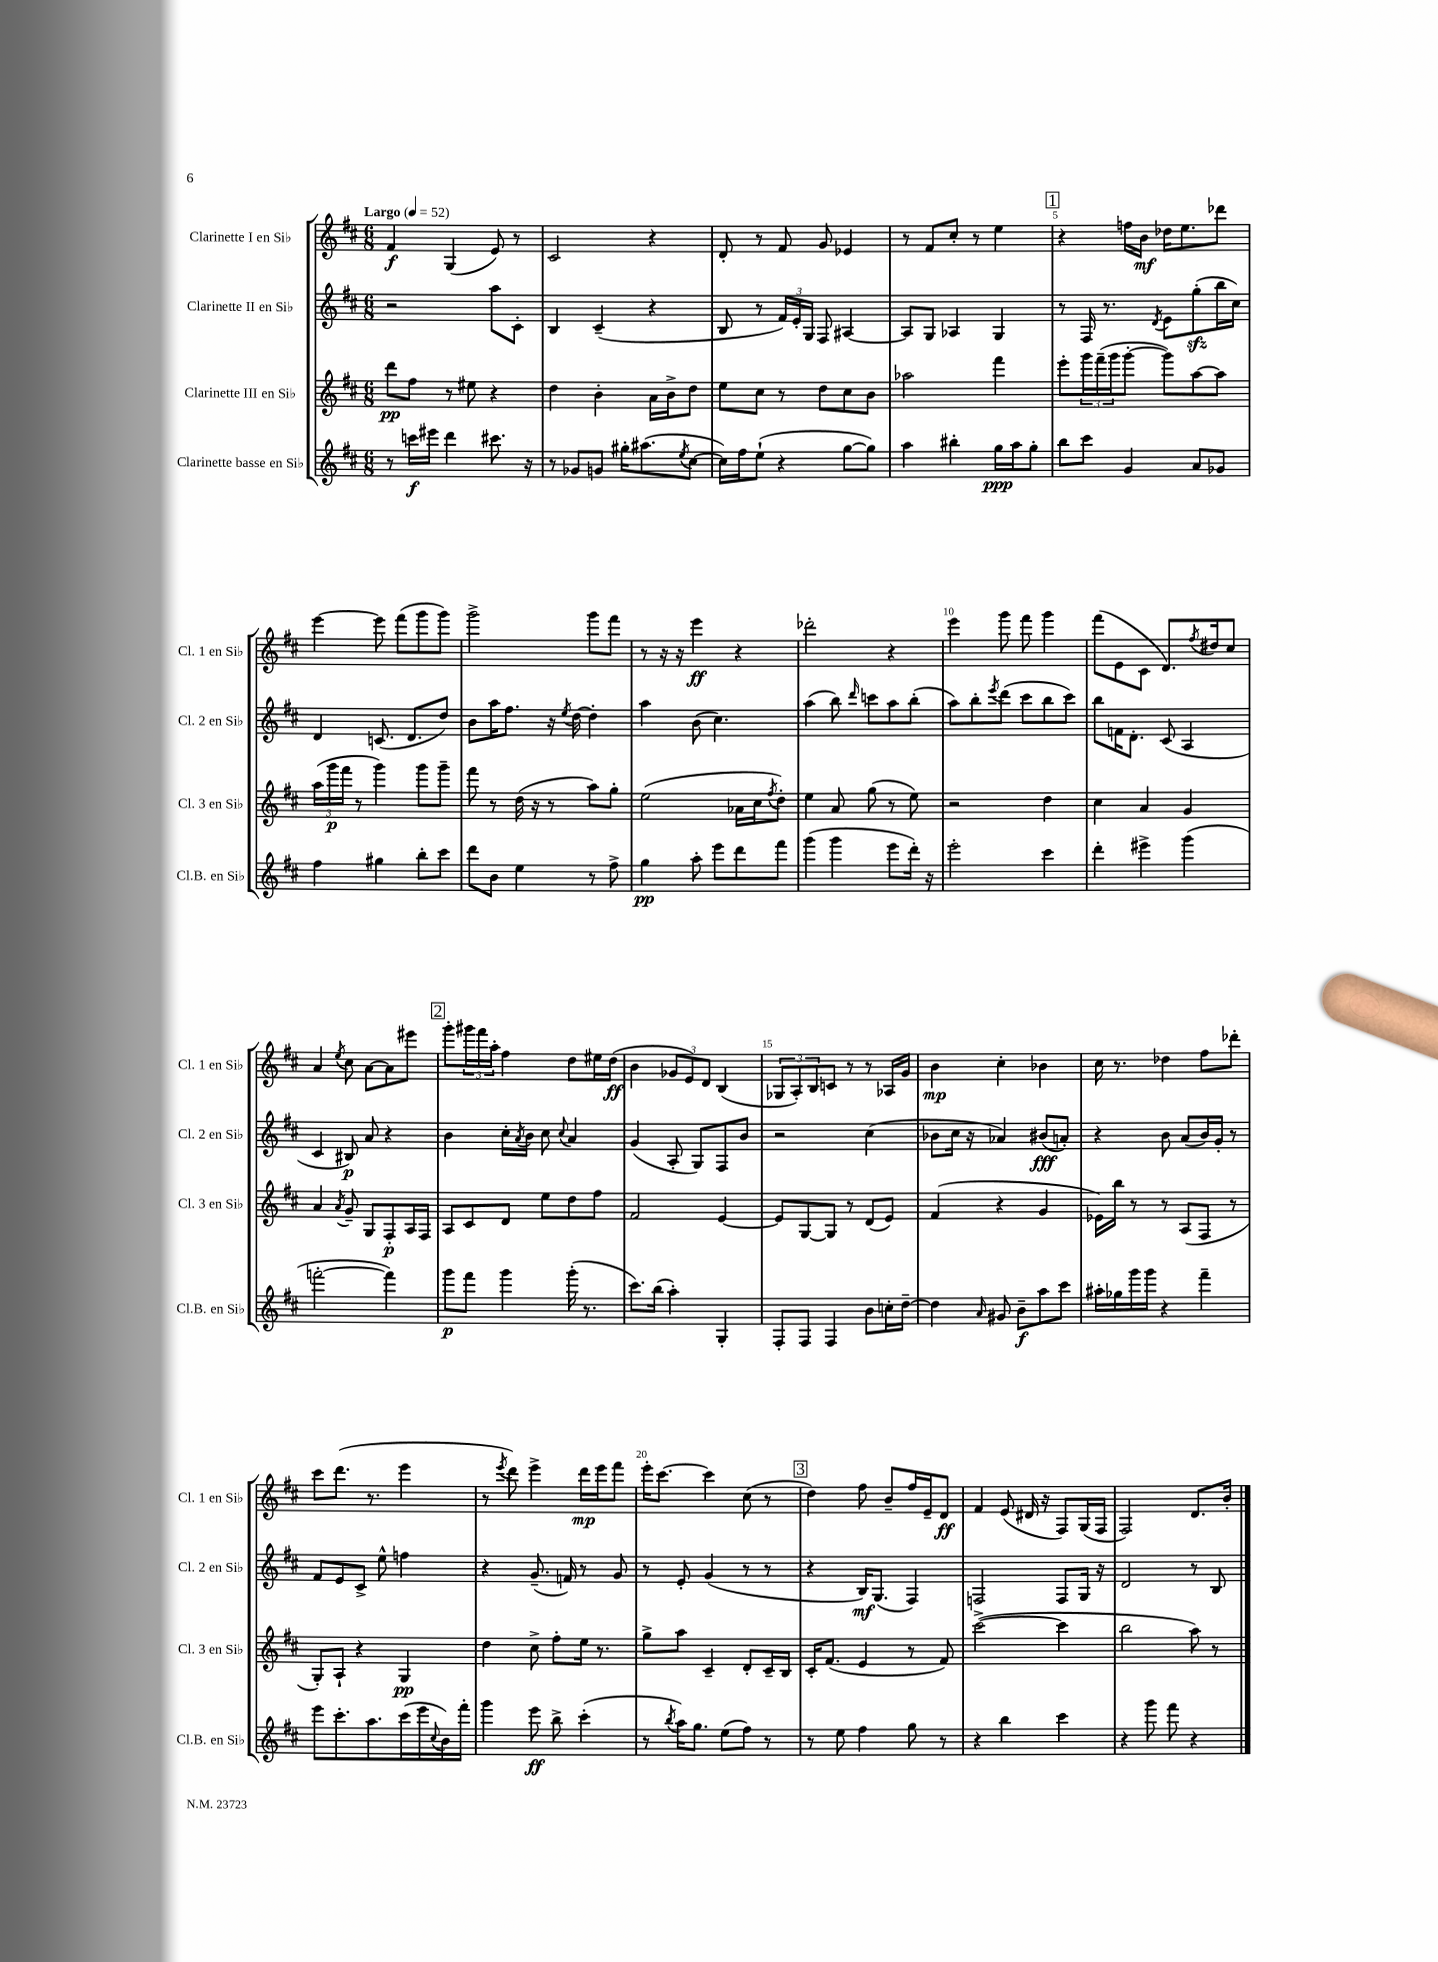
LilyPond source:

<<
\new StaffGroup <<
\new Staff = "s0" \with { instrumentName = "Clarinette I en Sib" shortInstrumentName = "Cl. 1 en Sib" } {
    \clef treble \key d \major \numericTimeSignature \time 6/8 \tempo "Largo" 4 = 52
    fis'4\f g4( e'8) r8 |
    cis'2 r4 |
    d'8-. r8 fis'8 g'8 ees'4 |
    r8 fis'8 cis''8-. r8 e''4 |
    \mark \markup { \box "1" } r4 f''16 b'16\mf des''16 e''8. des'''8 |
    e'''4~ e'''8 fis'''8( g'''8 g'''8) |
    g'''2-> g'''8 fis'''8 |
    r8 r16 r16 e'''4\ff r4 |
    des'''2-. r4 |
    e'''4 g'''8 fis'''8 g'''4 |
    fis'''8( e'8 cis'8 d'8.) \acciaccatura { fis''8 } dis''16 cis''8 |
    a'4 \acciaccatura { e''8 } cis''8 a'8~ a'8 eis'''8 |
    \mark \markup { \box "2" } g'''8-. \tuplet 3/2 { gis'''16 fis'''16 a''16-. } fis''4 d''8 eis''16 d''16\ff( |
    b'4 \tuplet 3/2 { ges'8 e'8) d'8 } b4( |
    \tuplet 3/2 { ges8 a8-.) b8 } c'8 r8 r8 aes16 g'16 |
    b'4\mp cis''4-. bes'4 |
    cis''16 r8. des''4 fis''8 des'''8-. |
    cis'''8 d'''8.( r8. e'''4 |
    r8 \acciaccatura { e'''8 } d'''8) e'''4-> d'''16\mp e'''16 fis'''8 |
    e'''16-. cis'''8.~ cis'''4 cis''8( r8 |
    \mark \markup { \box "3" } d''4) fis''8 b'8-- fis''16 e'16-- d'8\ff |
    fis'4 e'8( dis'16 r16 fis8) g16( fis16 |
    fis2) d'8. b'16-. \bar "|." |
}
\new Staff = "s1" \with { instrumentName = "Clarinette II en Sib" shortInstrumentName = "Cl. 2 en Sib" } {
    \clef treble \key d \major \numericTimeSignature \time 6/8
    r2 a''8 cis'8-. |
    b4 cis'4--( r4 |
    b8 r8 \tuplet 3/2 { fis'16) e'16-. g16 } fis8 ais4~ |
    ais8 g8 aes4 g4 |
    \mark \markup { \box "1" } r8 fis16 r8. \acciaccatura { d'8 } e'8 g''8-.\sfz( b''16 cis''16) |
    d'4 c'8.( d'8. d''8) |
    b'8 a''16 fis''8. r16 \acciaccatura { e''8 } d''16~ d''4-. |
    a''4 b'8( cis''4.) |
    a''4( b''8) \grace { d'''16 } c'''8 a''8 b''8-.( |
    a''8) b''8-. \acciaccatura { e'''8 } d'''8( cis'''8 b''8 cis'''8) |
    b''8 f'16 d'8.-. cis'8( a4 |
    cis'4 bis8\p) a'8 r4 |
    \mark \markup { \box "2" } b'4 cis''16-. \acciaccatura { a'8 } b'16 cis''8 \appoggiatura { cis''8 } a'4 |
    g'4( a8-. g8) fis8 b'8 |
    r2 cis''4( |
    bes'8 cis''16 r16 aes'4) bis'8\fff( a'8-.) |
    r4 b'8 a'8( b'16) g'16-. r8 |
    fis'8 e'8 cis'8-> e''8-^ f''4 |
    r4 g'8.--( f'16) r8 g'8 |
    r8 e'8-. g'4( r8 r8 |
    \mark \markup { \box "3" } r4 b16\mf) g8.( fis4) |
    f2 f8 g16 r16 |
    d'2 r8 b8 \bar "|." |
}
\new Staff = "s2" \with { instrumentName = "Clarinette III en Sib" shortInstrumentName = "Cl. 3 en Sib" } {
    \clef treble \key d \major \numericTimeSignature \time 6/8
    d'''8\pp fis''8 r8 eis''8 r4 |
    d''4 b'4-. a'16 b'16-> d''8 |
    e''8 cis''8 r8 d''8 cis''8 b'8 |
    aes''2 fis'''4 |
    \mark \markup { \box "1" } e'''8-. \tuplet 3/2 { g'''16 fis'''16--( g'''16 } g'''8~-. g'''8) a''8~ a''8 |
    \tuplet 3/2 { a''16( g'''16\p fis'''16 } r8 g'''4) g'''8 g'''8-- |
    fis'''8 r8 d''16( r16 r8 a''8) g''8-. |
    e''2( aes'16 cis''16 \acciaccatura { fis''8 } d''8-.) |
    e''4 a'8 g''8( r8 e''8) |
    r2 d''4 |
    cis''4 a'4 g'4 |
    a'4 \acciaccatura { a'8 } g'8-- g8 fis8-.\p a16 fis16 |
    \mark \markup { \box "2" } a8 cis'8 d'8 e''8 d''8 fis''8 |
    fis'2 e'4~ |
    e'8 g8~ g8 r8 d'8( e'8) |
    fis'4( r4 g'4 |
    ees'16) b''16 r8 r8 a8( fis8 r8 |
    g8-.) a8-! r4 g4\pp |
    d''4 cis''8-> fis''8-. e''16 r8. |
    g''8-> a''8 cis'4-- d'8-. cis'16-- b16 |
    \mark \markup { \box "3" } cis'16-. fis'8.( e'4 r8 fis'8) |
    cis'''2~->( cis'''4 |
    b''2 a''8) r8 \bar "|." |
}
\new Staff = "s3" \with { instrumentName = "Clarinette basse en Sib" shortInstrumentName = "Cl.B. en Sib" } {
    \clef treble \key d \major \numericTimeSignature \time 6/8
    r8 c'''16\f eis'''16 d'''4 cis'''8. r16 |
    r8 ges'8 g'8 gis''16-. ais''8.( \acciaccatura { e''8 } cis''8~ |
    cis''16) fis''16 e''8-!( r4 g''8~ g''8) |
    a''4 bis''4-. g''16\ppp a''16 g''8-. |
    \mark \markup { \box "1" } b''8 cis'''8 g'4 a'8 ges'8 |
    fis''4 gis''4 b''8-. cis'''8 |
    d'''8 b'8 e''4 r8 fis''8-> |
    g''4\pp a''8-. e'''8 d'''8 fis'''8 |
    g'''4( g'''4 e'''8 d'''16-.) r16 |
    e'''2-. cis'''4 |
    d'''4-. eis'''4-> g'''4( |
    f'''2~-. f'''4) |
    \mark \markup { \box "2" } g'''8\p fis'''8 g'''4 g'''16-.( r8. |
    cis'''8.) b''16( a''4-.) g4-. |
    fis8-. fis8 fis4 b'8 c''16-. d''16~-- |
    d''4 \grace { a'16 } gis'8 b'8--\f a''8 cis'''8 |
    ais''16-. ges''16 g'''16 g'''16 r4 fis'''4-- |
    e'''8 cis'''8.-. a''8. cis'''16( e'''16 \appoggiatura { cis''8 } b'16) fis'''16-. |
    g'''4 e'''8\ff b''8-> cis'''4-.( |
    r8 \acciaccatura { b''8 } a''16) g''8. e''8( fis''8) r8 |
    \mark \markup { \box "3" } r8 e''8 fis''4 g''8 r8 |
    r4 b''4 cis'''4 |
    r4 g'''8 fis'''8 r4 \bar "|." |
}
>>
>>
\layout { \context { \Score \override BarNumber.break-visibility = ##(#f #t #t) barNumberVisibility = #(every-nth-bar-number-visible 5) } }
